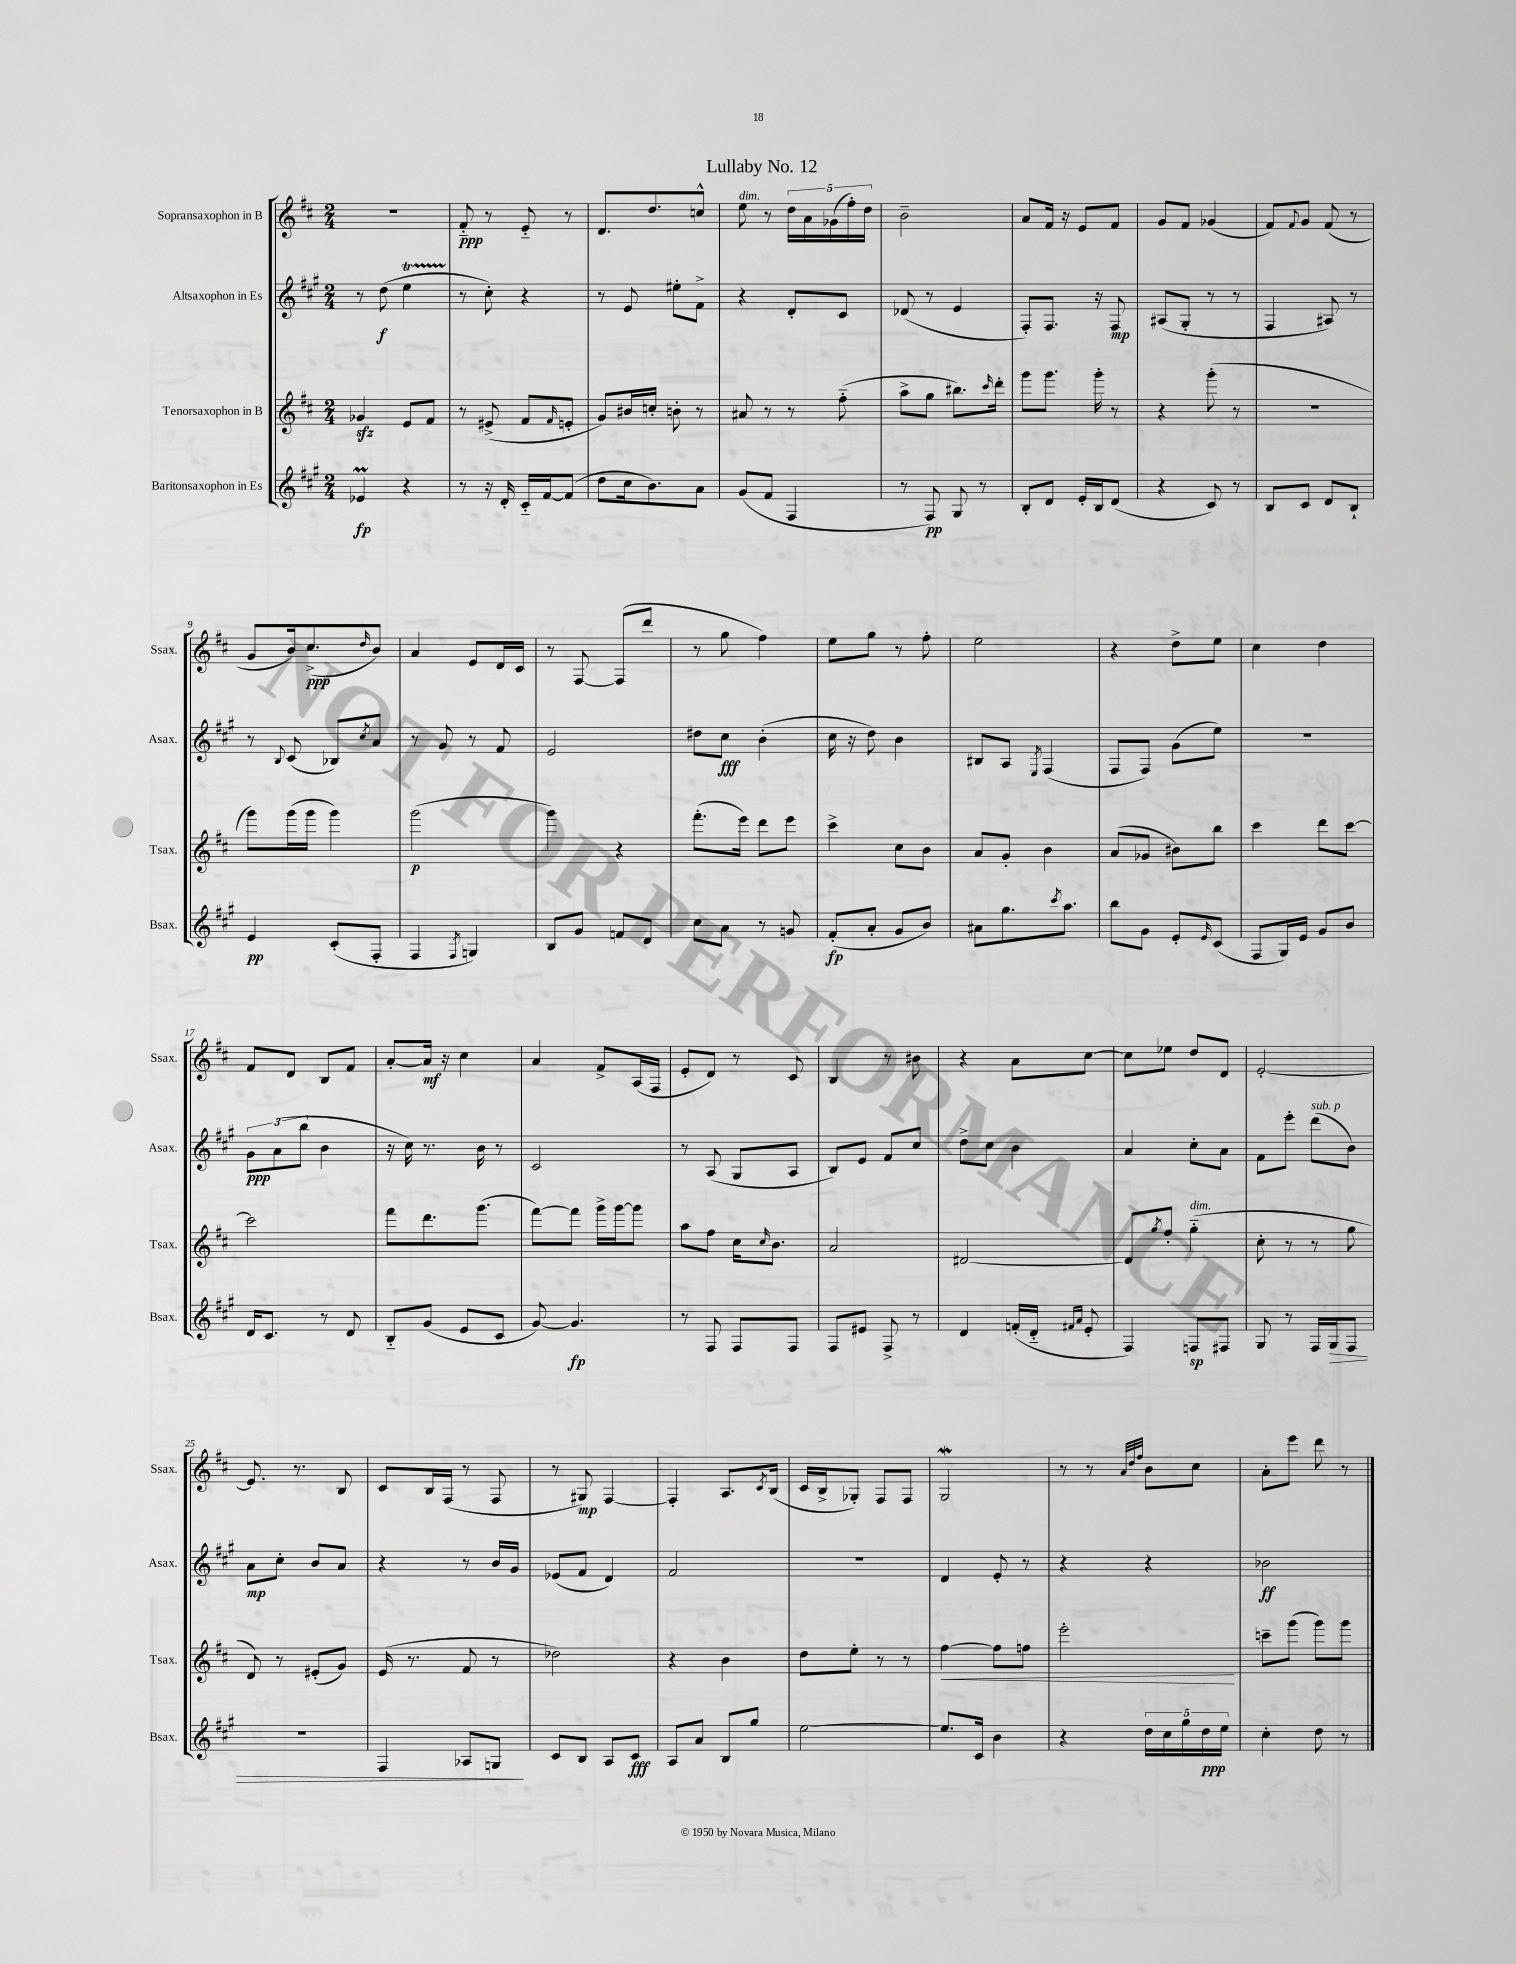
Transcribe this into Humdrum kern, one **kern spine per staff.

**kern	**kern	**kern	**kern
*staff4	*staff3	*staff2	*staff1
*clefG2	*clefG2	*clefG2	*clefG2
*k[f#c#g#]	*k[f#c#]	*k[f#c#g#]	*k[f#c#]
*M2/4	*M2/4	*M2/4	*M2/4
4e-/	4g-/	8r	2r
.	.	(8dd\	.
4r	8e/L	4ee\	.
.	8f#/J	.	.
=	=	=	=
8r	8r	8r	8f#'~/
16r	(8e#^/	8cc#'\)	8r
16d'/	.	.	.
16c#'~/LL	8f#/L	4r	8e'~/
[16f#/J	.	.	.
.	16qqf#/	.	.
(8f#/]J	8e'/J	.	8r
=	=	=	=
8dd\L	8g/L)	8r	8.d/L
16cc#\k	16b#/L	8e/	.
8.b\)	16cc'/JJ	.	8.dd/
.	8b'\	8ee#'\L	.
8a\J	8r	8f#^\J	8cc^^/J
=	=	=	=
(8g#/L	8a#/	4r	8ee\
8f#/J	8r	.	8r
4F#/	8r	8d'/L	20dd\LL
.	.	.	20a\
.	.	.	(20g-\
.	(8ff#'~\	8c#/J	.
.	.	.	20ff#'\)
.	.	.	20dd\JJ
=	=	=	=
8r	8aa^\L	(8d-/	2b~\
8F#/)	8gg\J	8r	.
8G#/	8.bb#\L)	4e/	.
8r	.	.	.
.	16qqccc#/	.	.
.	16ddd'\Jk	.	.
=	=	=	=
8B'/L	8ggg\L	8F#'/L)	8a/L
8d/J	8.ggg\J	8.F#/J	16f#/Jk
.	.	.	16r
16e'/LL	.	.	8e/L
16B/J	16ggg'\	16r	.
(8d/J	8r	8F#/	8f#/J
=	=	=	=
4r	4r	(8A#/L	8g/L
.	.	8G#'/J	8f#/J
8c#/)	(8ggg'\	8r	(4g-/
8r	8r	8r	.
=	=	=	=
8B/L	2r	4F#/	8f#/L)
.	.	.	8qqf#/
8c#/J	.	.	8g/J
8d/L	.	8A#/)	(8f#/
8B`/J	.	8r	8r
=	=	=	=
4e/	8ggg\L)	8r	8g/L
.	.	8qqB/	.
.	(16ggg\L	(8c#/	16b/k)
.	16ggg\JJ	.	(8.cc#^/
(8c#'/L	4ggg\)	8B-/L)	.
.	.	8qcc#/	16qqdd/
8F#'/J	.	8a/J	8b/J)
=	=	=	=
4F#/	(2ggg\	8r	4a/
.	.	8g#/	.
8qF#/	.	.	.
4G/)	.	8r	8e/L
.	.	8f#/	16d/L
.	.	.	16c#/JJ
=	=	=	=
8B/L	4ggg\)	2e/	8r
8g#/J	.	.	[8F#/
8f/L	4r	.	(8F#/]L
8d/J	.	.	8ddd/J
=	=	=	=
8cc#\L	(8.fff#'\L	8dd#\L	8r
8a\J	.	8cc#\J	8gg\
.	16eee\Jk)	.	.
8r	8ddd\L	(4b'\	4ff#\)
8g/	8eee\J	.	.
=	=	=	=
(8f#'/L	4ccc#^\	16cc#\	8ee\L
.	.	16r	.
8a'/J	.	8dd\)	8gg\J
8g#/L	8cc#\L	4b\	8r
8b/J)	8b\J	.	8ff#'\
=	=	=	=
8a#\L	8a/L	8B#/L	2ee\
8.gg#\	8g'/J	8A/J	.
.	.	8qE/	.
.	4b\	(4F#/	.
8qccc#/	.	.	.
8.aa\J	.	.	.
=	=	=	=
8bb\L	(8a/L	8F#/L	4r
8g#\J	8g-/J	8F#/J)	.
8e'/L	8b#\L)	(8g#\L	8dd^\L
16qqe/	.	.	.
(8c#/J	8bb\J	8ee\J)	8ee\J
=	=	=	=
8F#/L	4ccc#\	2r	4cc#\
16G#/L)	.	.	.
16e/JJ	.	.	.
8g#/L	8ddd\L	.	4dd\
8b/J	[8ccc#\J	.	.
=	=	=	=
16d/LK	2ccc#\]	12g#\L	8f#/L
8.c#/J	.	.	.
.	.	(12a\	.
.	.	.	8d/J
.	.	12bb\J	.
8r	.	4b\	8B/L
8d/	.	.	8f#/J
=	=	=	=
8B'~/L	8fff#\L	16r	[8a'/L
.	.	16cc#\)	.
(8g#/J	8.ddd\	8.r	16a/]Jk
.	.	.	16r
8e/L	.	.	4cc#\
.	(8.ggg\J	16b\	.
8c#/J	.	8r	.
=	=	=	=
[8g#/)	[8fff#\L)	2c#/	4a/
4.g#/]	8fff#\]J	.	.
.	16ggg^\LL	.	8f#^/L
.	[16ggg\J	.	.
.	8ggg\]J	.	(16A/L
.	.	.	16F#/JJ
=	=	=	=
8r	8aa\L	8r	8e'/L
8F#/	8ff#\J	(8A/	8d/J)
8F#/L	16cc#\LK	8G#/L	8r
.	16qqcc#/	.	.
.	8.b\J	.	.
8F#/J	.	8A/J	8c#/
=	=	=	=
8F#/L	2a/	8B/L)	4B/
8e#/J	.	8e/J	.
8F#^/	.	8f#/L	8r
8r	.	8cc#/J	8b#\
=	=	=	=
4d/	[2d#/	8dd^\L	4r
.	.	8cc#\J	.
(16f'/LL	.	4b\	8a\L
16d'~/JJ	.	.	.
16qqf#/LL	.	.	.
16qqa/JJ	.	.	.
8e'/	.	.	[8cc#\J
=	=	=	=
4F#/)	8d#/]L	4a/	8cc#\]L
.	8qgg/	.	.
.	8ff#'/J	.	8ee-\J
8F/L	(4gg'~\	8cc#'\L	8dd/L
8F#/J	.	8a\J	8d/J
=	=	=	=
8G#/	8cc#'\	8f#\L	[2e'/
8r	8r	8eee'\J	.
16F#/LL	8r	(8ddd\L	.
16G#/J	.	.	.
8F#/J	8gg\	8b\J)	.
=	=	=	=
2r	8d/)	8a\L	8.e/]
.	8r	8cc#'\J	.
.	.	.	8.r
.	(8e#'/L	8b/L	.
.	8g/J)	8a/J	8B/
=	=	=	=
4F#/	(16e/	4r	8c#/L
.	8.r	.	.
.	.	.	16B/L
.	.	.	(16F#/JJ
8A-/L	8f#/	8r	8r
8G/J	8r	16b/LL	8F#/
.	.	16g#/JJ	.
=	=	=	=
8c#/L	2dd-\)	(8e-/L	8r
8B/J	.	8f#/J	8G#/)
8A/L	.	4d/)	[4F#/
8c#/J	.	.	.
=	=	=	=
8A/L	4r	2f#/	4F#'/]
8a/J	.	.	.
8B/L	4b\	.	8.A/L
8gg#/J	.	.	.
.	.	.	8qc#/
.	.	.	(16B/Jk
=	=	=	=
[2ee\	8dd\L	2r	16c#/LL
.	.	.	16B^/J
.	8ee'\J	.	8G-'/J)
.	8r	.	8F#/L
.	8r	.	8F#/J
=	=	=	=
8.ee/]L	[4ff#\	4d/	2G/
16c#/Jk	.	.	.
4b\	8ff#\]L	8e'/	.
.	8ff\J	8r	.
=	=	=	=
4r	2eee'\	4r	8r
.	.	.	8r
.	.	.	32qqa/LLL
.	.	.	32qqdd/
.	.	.	32qqff#/JJJ
20dd\LL	.	4r	8b\L
20cc#\	.	.	.
20gg#\	.	.	.
.	.	.	8cc#\J
20dd\	.	.	.
20ee\JJ	.	.	.
=	=	=	=
4cc#'\	8ccc~\L	2b-\	8a'\L
.	(8ggg\J	.	8eee\J
8dd\	8ggg\L)	.	8ddd\
8r	8ggg\J	.	8r
==	==	==	==
*-	*-	*-	*-
